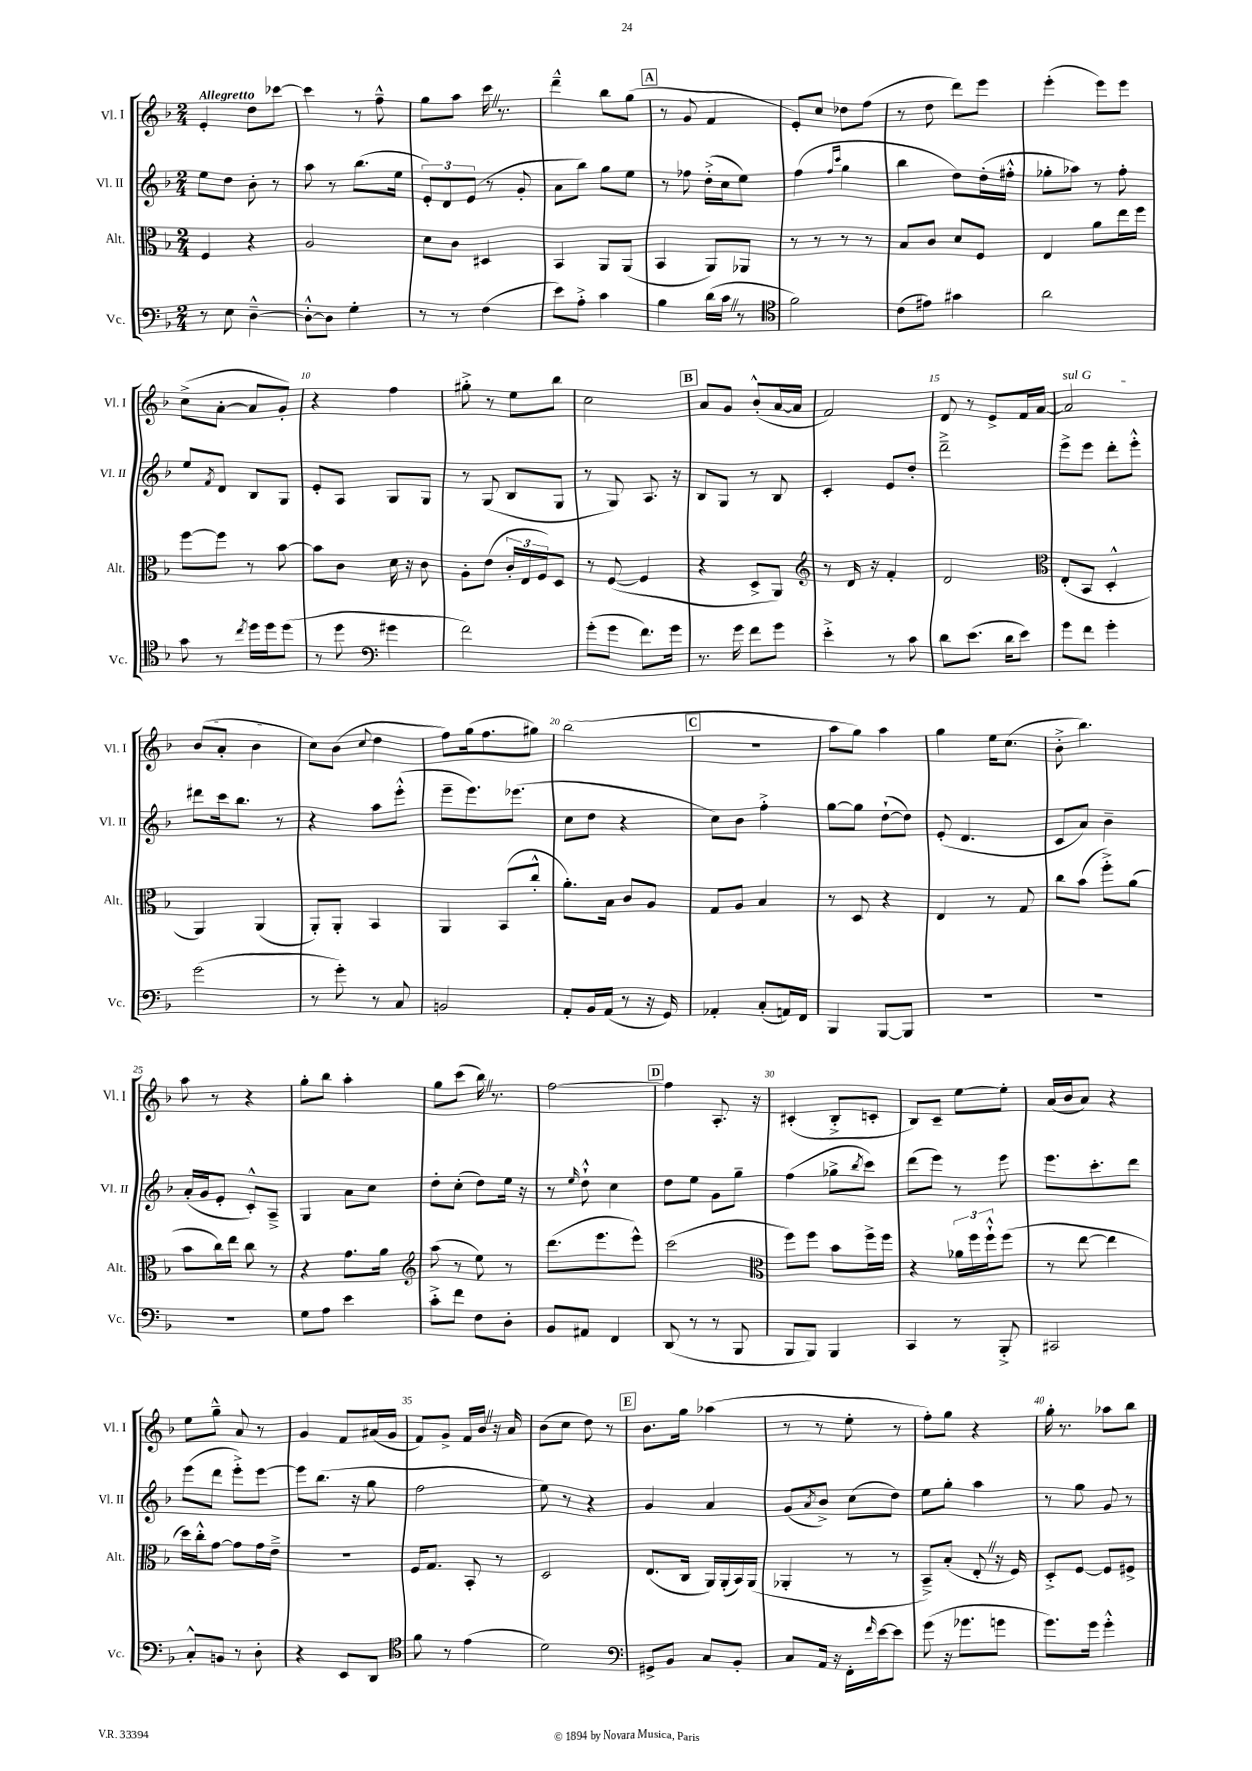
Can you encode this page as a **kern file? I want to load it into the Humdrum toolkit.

**kern	**kern	**kern	**kern
*part4	*part3	*part2	*part1
*staff4	*staff3	*staff2	*staff1
*I"Vc.	*I"Alt.	*I"Vl. II	*I"Vl. I
*I'Vc.	*I'Alt.	*I'Vl. II	*I'Vl. I
*clefF4	*clefC3	*clefG2	*clefG2
*k[b-]	*k[b-]	*k[b-]	*k[b-]
*M2/4	*M2/4	*M2/4	*M2/4
=1	=1	=1	=1
!	!	!	!LO:TX:a:B:t=Allegretto
8r	4F/	8ee\L	4e'/
8E\	.	8dd\J	.
[4D~^^\	4r	8b-'\	8dd\L
.	.	8r	[8ccc-X\J
=2	=2	=2	=2
8D'^^\L_	2A/	8aa\	4ccc-\]
8D\J]	.	8r	.
4G'\	.	(8.bb-\L	8r
.	.	.	8ff~^^\
.	.	16ee\Jk	.
=3	=3	=3	=3
8r	8d\L	12e'/L)	8gg\L
.	.	12d/	.
8r	8c\J	.	8aa\J
.	.	(12e/J	.
(4F\	4D#X/	8r	16cccZ\
.	.	.	8.r
.	.	8g'/	.
=4	=4	=4	=4
8e\L)	4BB-/	8a\L	4ddd~^^\
8A'^\J	.	8bb-\J)	.
4c\	8AA/L	8gg\L	8bb-\L
.	(8AA/J	8ee\J	(8gg\J
!!LO:REH:place=s1:t=A
=5	=5	=5	=5
4B-\	4BB-/	8r	8r
.	.	8ff-X\	8g/
(16d\LL	8AA/L)	(16dd'^\LL	4f/
16cZ\JJ	.	16cc\J	.
8r	8AA-X/J	8ee\J)	.
=6	=6	=6	=6
*clefC4	*	*	*
2f\)	8r	(4ff\	8e'/L)
.	8r	.	8cc/J
.	.	16qqff/LL	.
.	.	16qqccc/JJ	.
.	8r	4gg\	8dd-X\L
.	8r	.	(8ff\J
=7	=7	=7	=7
(8c\L	8B-/L	4bb-\	8r
8e#X\J)	8c/J	.	8dd\
4g#X\	8d/L	8dd\L)	8ddd\L)
.	8F/J	(16dd'\L	8eee\J
.	.	16ff#X'^^\JJ	.
=8	=8	=8	=8
2a\	4E/	8gg-X'\L	(4eee'\
.	.	8aa-X\J)	.
.	8a\L	8r	8eee\L)
.	16ee\L	8ff'\	8eee\J
.	16ff\JJ	.	.
!!LO:LB:g=z
=9	=9	=9	=9
8g\	[8ff\L	8ee/L	(8cc^\L
.	.	8qf/	.
8r	8ff\J]	8d/J	[8a'\J
8qcc/	.	.	.
16dd\LL	8r	8B-/L	8a/L]
16dd\J	.	.	.
(8dd\J	[8b-\	8G/J	8g'/J)
=10	=10	=10	=10
8r	8b-\L]	8e'/L	4r
8dd\	8c\J	8A/J	.
*clefF4	*	*	*
4g#X\	16d\	8G/L	4ff\
.	16r	.	.
.	8c\	8G/J	.
=11	=11	=11	=11
2f\)	8A'\L	8r	8gg#X'^\
.	(8e\J	(8G/	8r
.	24c'/LL	8B-/L	8ee\L
.	24E/	.	.
.	24F/J)	.	.
.	8D/J	8G/J	8bb-\J
=12	=12	=12	=12
(8g'\L	8r	8r	2cc\
8g\J	([8F/	8G/)	.
8.f\L)	4F/]	8.A/	.
16g\Jk	.	16r	.
!!LO:REH:place=s1:t=B
=13	=13	=13	=13
8.r	4r	8B-/L	8a/L
.	.	8G/J	8g/J
16g\	.	.	.
8f\L	8D^/L	8r	(8b-'^^/L
8g\J	8AA/J)	8B-/	[16a/L
.	.	.	16a/JJ]
=14	=14	=14	=14
*	*clefG2	*	*
4e'^\	8r	4c'/	2f/)
.	16d/	.	.
.	16r	.	.
8r	4f'/	8e/L	.
8c\	.	8dd'/J	.
=15	=15	=15	=15
8d\L	2d/	2ddd~^\	8d/
(8.e\J	.	.	8r
.	.	.	8e^/L
16d\KL	.	.	.
8e\J)	.	.	16f/L
.	.	.	[16a/JJ
=16	=16	=16	=16
*	*clefC3	*	*
!	!	!	!LO:TX:a:i:t=sul G
8g\L	(8E'/L	8eee^\L	2a/]
8f\J	8BB-/J	8eee\J	.
4g'\	4D'^^/	8ddd'\L	.
.	.	8eee'^^\J	.
!!LO:LB:g=z
=17	=17	=17	=17
(2g\	4AA/)	8ddd#X\L	(8b-/L
.	.	16ccc\k	8a'/J
.	.	8.bb-\J	.
.	(4AA/	.	4b-\
.	.	8r	.
=18	=18	=18	=18
8r	8AA'/L)	4r	8cc\L)
8g'\)	8AA'/J	.	(8b-\J
.	.	.	8qqcc/
8r	4BB-/	8aa\L	4dd\
8C/	.	(8eee'^^\J	.
=19	=19	=19	=19
2BBn/	4AA/	8eee~\L	8ff\L)
.	.	8.eee\)	(16gg\k
.	.	.	8.ff\
.	(8BB-/L	.	.
.	.	(8.eee-X\J	.
.	8cc'^^/J	.	8gg#X\J)
=20	=20	=20	=20
8AA'/L	8.a'\L)	8cc\L	(2bb-\
16BB-/L	.	8dd\J	.
(16AA/JJ	16B-\Jk	.	.
8r	8c/L	4r	.
16r	8A/J	.	.
16GG/)	.	.	.
!!LO:REH:place=s1:t=C
=21	=21	=21	=21
4AA-X'/	8G/L	8cc\L)	2r
.	8A/J	8b-\J	.
(8C'/L	4B-/	4ff'^\	.
16AAn/L)	.	.	.
16FF/JJ	.	.	.
=22	=22	=22	=22
4BBB-/	8r	[8gg\L	8aa\L
.	8D/	8gg\J]	8gg\J)
[8BBB-/L	4r	([8dd`\L	4aa\
8BBB-/J]	.	8dd\J])	.
=23	=23	=23	=23
2r	4E/	(8e'/	4gg\
.	.	4.d/	.
.	8r	.	16ee\KL
.	.	.	(8.cc\J
.	8G/	.	.
=24	=24	=24	=24
2r	8cc\L	8c/L	8b-'^\
.	(8b-\J	8a/J)	4.bb-\)
.	8ff'^\L)	4b-~\	.
.	(8a\J	.	.
!!LO:LB:g=z
=25	=25	=25	=25
2r	8b-\L	(16a'/LL	8aa\
.	.	16g/J	.
.	16cc\L)	8e'/J	8r
.	16ee\JJ	.	.
.	8cc\	8c'^^/L)	4r
.	8r	8A~^/J	.
=26	=26	=26	=26
8G\L	4r	4G/	8gg'\L
8A\J	.	.	8bb-\J
4e\	8.g\L	8a\L	4aa'\
.	.	8cc\J	.
.	16a\Jk	.	.
=27	=27	=27	=27
*	*clefG2	*	*
8c'^\L	(8aa\	8dd'\L	8gg\L
8f\J	8r	(8cc'\J	(8ccc\J
8F\L	8ee\)	8dd\L)	16bb-Z\)
.	.	.	8.r
8D'\J	8r	16ee\Jk	.
.	.	16r	.
=28	=28	=28	=28
8BB-/L	(8.ddd\L	8r	[2ff\
.	.	16qqee/	.
8AA#X/J	.	8dd`^^\	.
.	8.eee\	.	.
4FF/	.	4cc\	.
.	8eee^^\J)	.	.
!!LO:REH:place=s1:t=D
=29	=29	=29	=29
(8DD/	(2ccc\	8dd\L	4ff\]
8r	.	8ee\J	.
8r	.	8g\L	8.A'/
8BBB-/	.	8gg~\J	.
.	.	.	16r
=30	=30	=30	=30
*	*clefC3	*	*
8BBB-/L	8ff\L)	(4ff\	(4c#X'/
8BBB-/J)	8ff\J	.	.
4BBB-/	8b-\L	8gg-X^\L	8B-'^/L
.	.	8qbb-/	.
.	16ff^\L	8ccc\J)	8cn'/J
.	16ff\JJ	.	.
=31	=31	=31	=31
4CC/	4r	(8ddd\L	8B-/L)
.	.	8eee\J)	8c~/J
8r	24a-X\LL	8r	[8ee\L
.	24ff\	.	.
.	24ff`^^\J	.	.
8BBB-'^/	(8ff\J	8eee\	8ee'\J]
=32	=32	=32	=32
2CC#X/	8r	8.eee\L	(16a/LL
.	.	.	16b-/J
.	[8ee\	.	8a/J)
.	.	8.ccc'\	.
.	4ee\]	.	4r
.	.	8ddd\J	.
!!LO:LB:g=z
=33	=33	=33	=33
8C'^^/L	16dd\LL)	(8eee\L	8ee\L
.	16cc'^^\J	.	.
8BBn/J	[8g\J	8ddd\J	8gg~^^\J
8r	8g\L]	8eee'^\L)	8a/
8D'\	16g\L	[8eee\J	8r
.	16e~^\JJ	.	.
=34	=34	=34	=34
4r	2r	8eee\L]	4g/
.	.	(8.bb-\J	.
8EE/L	.	.	8f/L
.	.	16r	.
8DD/J	.	8gg\	(16a#X/L
.	.	.	16g/JJ
=35	=35	=35	=35
*clefC4	*	*	*
8f\	16F/KL	2ff\	8f/L)
.	8.G/J	.	.
8r	.	.	8g^/J
(4e\	8BB-'/	.	16f/LL
.	.	.	16b-Z/JJ
.	8r	.	16r
.	.	.	16a/
=36	=36	=36	=36
2d\)	2D/	8ee\)	(8b-\L
.	.	8r	8cc\J
.	.	4r	8dd\)
.	.	.	8r
!!LO:REH:place=s1:t=E
=37	=37	=37	=37
*clefF4	*	*	*
8GG#X^/L	(8.E/L	4g/	8.b-\L
8BB-/J	.	.	.
.	16C/Jk	.	16gg\Jk
8C/L	16AA/LL)	4a/	(4aa-X\
.	(16AA'/	.	.
8BB-'/J	16BB-/)	.	.
.	(16AA/JJ	.	.
=38	=38	=38	=38
8C/L	4AA-X'/	(8g/L	8r
.	.	8qa/	.
16AA/Jk	.	8b-^/J)	8r
16r	.	.	.
16FF'\LL	8r	(8cc\L	8ee'\
16qqf/	.	.	.
[16e\J	.	.	.
8e\J]	8r	8dd\J)	8r
=39	=39	=39	=39
(8g\	8BB-~^/L)	8ee\L	8ff'\L)
16r	(8B-'/J	8gg'\J	8gg\J
8.g-X\L	.	.	.
.	8E'Z/	4aa\	4r
8gn\J	16r	.	.
.	16F/)	.	.
=40	=40	=40	=40
8.g\L)	8D'^/L	8r	16gg'\
.	.	.	8.r
.	[8F/J	8gg\	.
16g\Jk	.	.	.
4g'^^\	8F/L]	8g/	8aa-X\L
.	8F#X^/J	8r	8bb-\J
==	==	==	==
*-	*-	*-	*-
